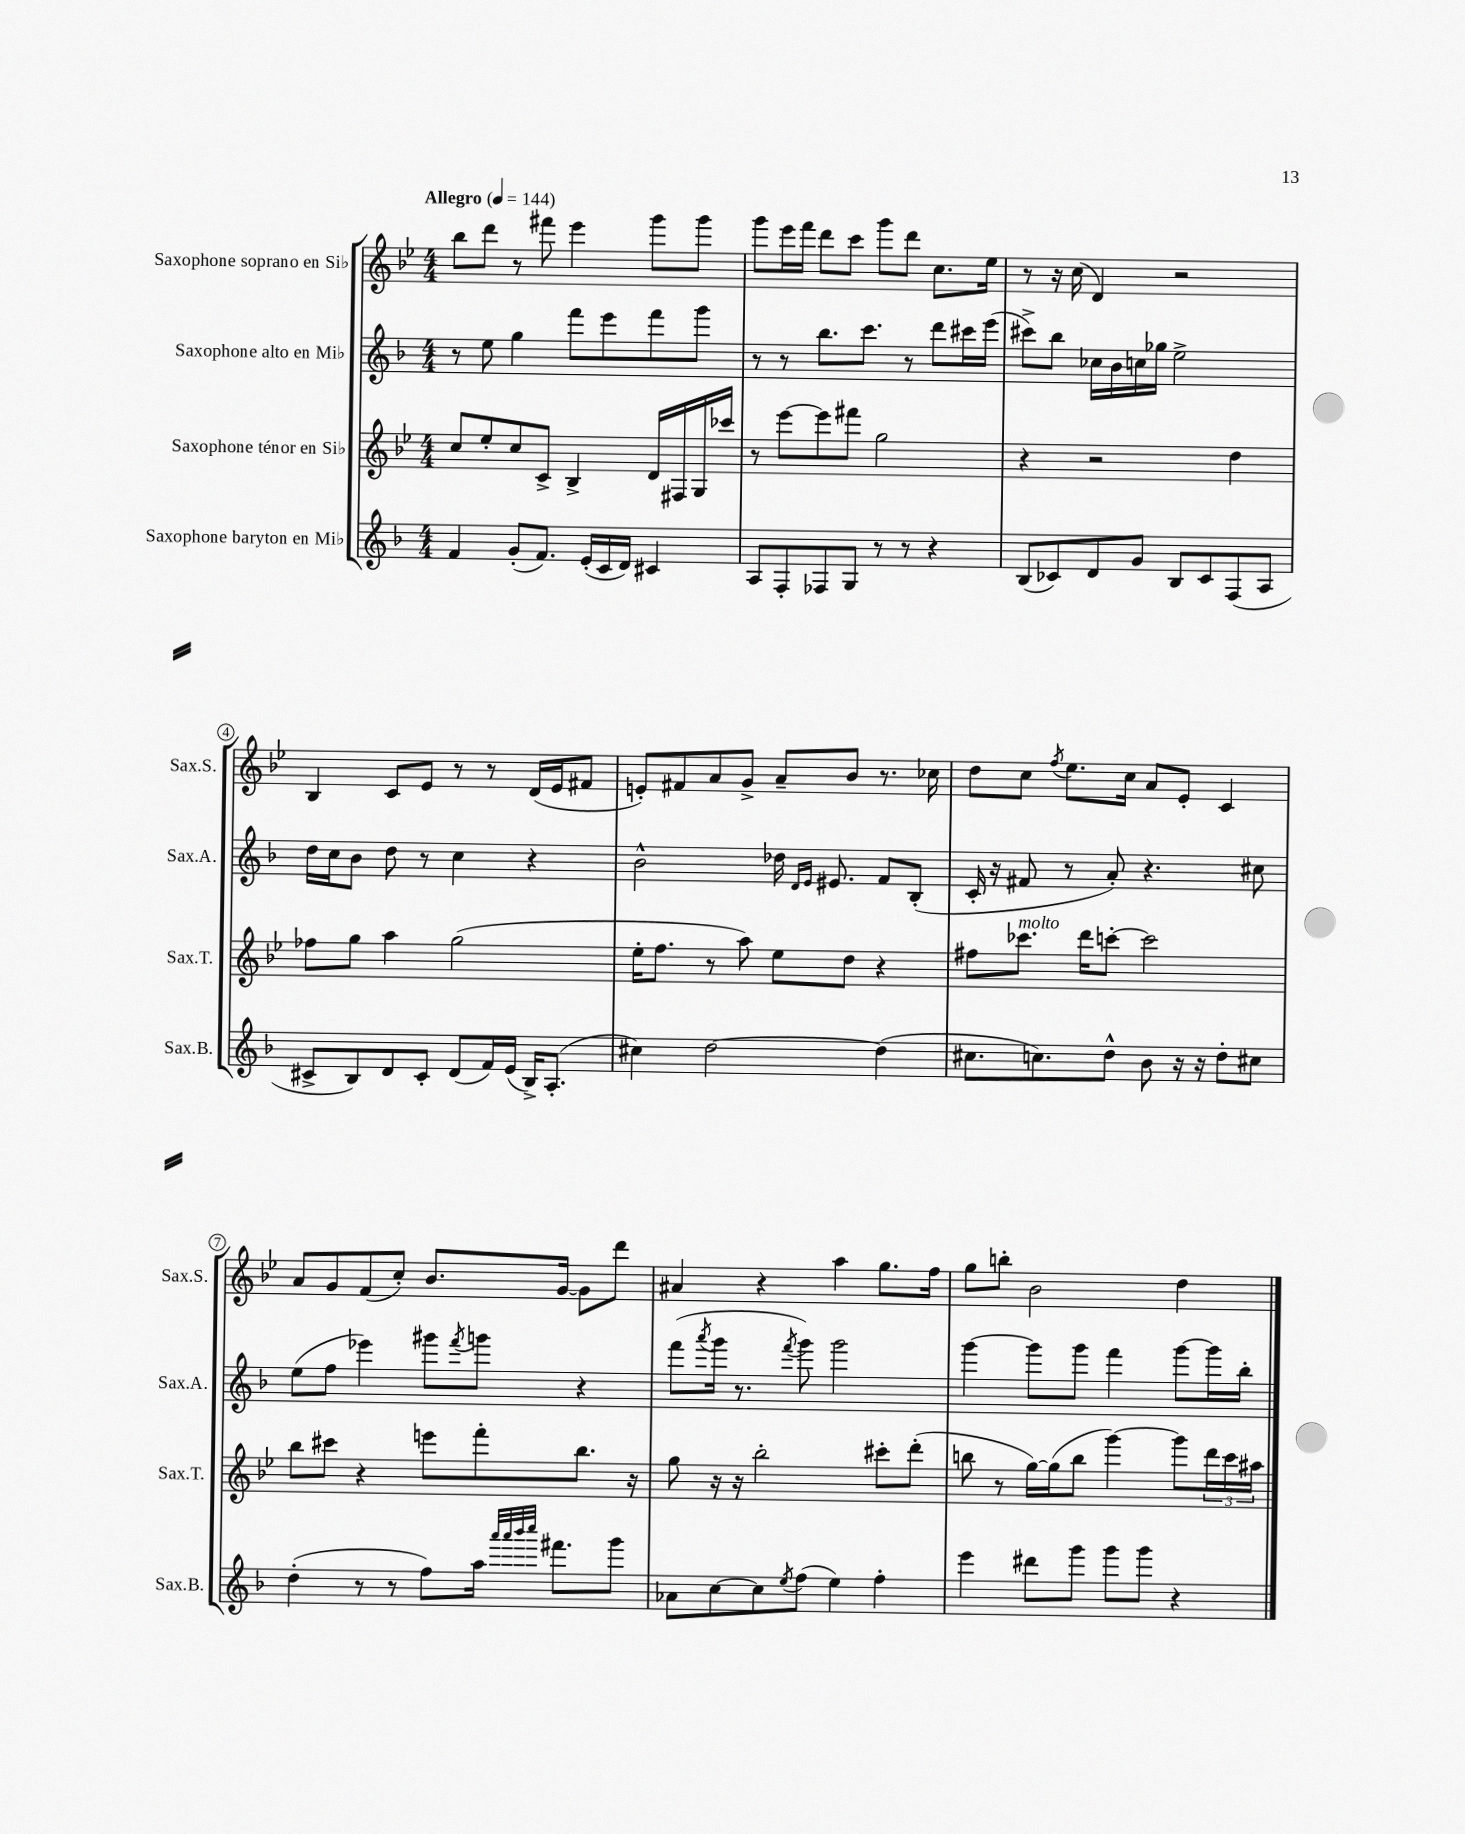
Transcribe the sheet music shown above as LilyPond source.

<<
\new StaffGroup <<
\new Staff = "s0" \with { instrumentName = "Saxophone soprano en Sib" shortInstrumentName = "Sax.S." } {
    \clef treble \key bes \major \numericTimeSignature \time 4/4 \tempo "Allegro" 4 = 144
    bes''8 d'''8 r8 fis'''8 ees'''4 g'''8 g'''8 |
    g'''8 ees'''16 f'''16 d'''8 c'''8 g'''8 d'''8 c''8. ees''16 |
    r8 r16 c''16( d'4) r2 |
    bes4 c'8 ees'8 r8 r8 d'16( ees'16 fis'8 |
    e'8-.) fis'8 a'8 g'8-> a'8-- bes'8 r8. ces''16 |
    d''8 c''8 \acciaccatura { f''8 } ees''8. c''16 a'8 ees'8-. c'4 |
    a'8 g'8 f'8( c''8-.) bes'8. g'16~ g'8 d'''8 |
    ais'4 r4 a''4 g''8. f''16 |
    g''8 b''8-. bes'2 d''4 \bar "|." |
}
\new Staff = "s1" \with { instrumentName = "Saxophone alto en Mib" shortInstrumentName = "Sax.A." } {
    \clef treble \key f \major \numericTimeSignature \time 4/4
    r8 e''8 g''4 f'''8 e'''8 f'''8 g'''8 |
    r8 r8 bes''8. c'''8. r8 d'''8 cis'''16 e'''16( |
    cis'''8->) bes''8 ces''16 bes'16 c''16 ges''16 e''2-> |
    d''16 c''16 bes'8 d''8 r8 c''4 r4 |
    bes'2-^ des''16 \grace { d'16 e'16 } eis'8. f'8 bes8-.( |
    c'16-. r16 fis'8 r8 a'8-.) r4. cis''8 |
    e''8( f''8 ees'''4) gis'''8 \acciaccatura { f'''8 } g'''8 r4 |
    f'''8( \acciaccatura { a'''8 } g'''16 r8. \acciaccatura { f'''8 } g'''8) g'''2 |
    g'''4~ g'''8 g'''8 f'''4 g'''8~ g'''16 bes''16-. \bar "|." |
}
\new Staff = "s2" \with { instrumentName = "Saxophone ténor en Sib" shortInstrumentName = "Sax.T." } {
    \clef treble \key bes \major \numericTimeSignature \time 4/4
    c''8 ees''8-. c''8 c'8-> bes4-> d'16 fis16 g16 ces'''16 |
    r8 ees'''8~ ees'''8 fis'''8 g''2 |
    r4 r2 d''4 |
    fes''8 g''8 a''4 g''2( |
    ees''16-. f''8. r8 a''8) ees''8 d''8 r4 |
    fis''8 ces'''8.^\markup { \italic "molto" } d'''16 c'''8~-. c'''2 |
    bes''8 cis'''8 r4 e'''8 f'''8-. bes''8. r16 |
    g''8 r16 r16 bes''2-. cis'''8-. d'''8-.( |
    b''8 r8 g''16~) g''16( b''8 g'''4~) g'''8 \tuplet 3/2 { d'''16 c'''16 ais''16 } \bar "|." |
}
\new Staff = "s3" \with { instrumentName = "Saxophone baryton en Mib" shortInstrumentName = "Sax.B." } {
    \clef treble \key f \major \numericTimeSignature \time 4/4
    f'4 g'8-.( f'8.) e'16-.( c'16 d'16) cis'4 |
    a8 f8-. fes8 g8 r8 r8 r4 |
    bes8( ces'8) d'8 g'8 bes8 ces'8 f8( a8 |
    cis'8-> bes8) d'8 cis'8-. d'8( f'16) e'16( bes16->) a8.-.( |
    cis''4) d''2~ d''4( |
    cis''8. c''8.) d''8-^ bes'8 r16 r16 d''8-. cis''8 |
    d''4-.( r8 r8 f''8) a''16 \grace { a'''32 a'''32 bes'''32 c''''32 } fis'''8. g'''8 |
    aes'8 c''8~ c''8 \acciaccatura { e''8 } f''8( e''4) f''4-. |
    e'''4 dis'''8 g'''8 g'''8 g'''8 r4 \bar "|." |
}
>>
>>
\layout { \context { \Score \override BarNumber.stencil = #(make-stencil-circler 0.1 0.3 ly:text-interface::print) } }
